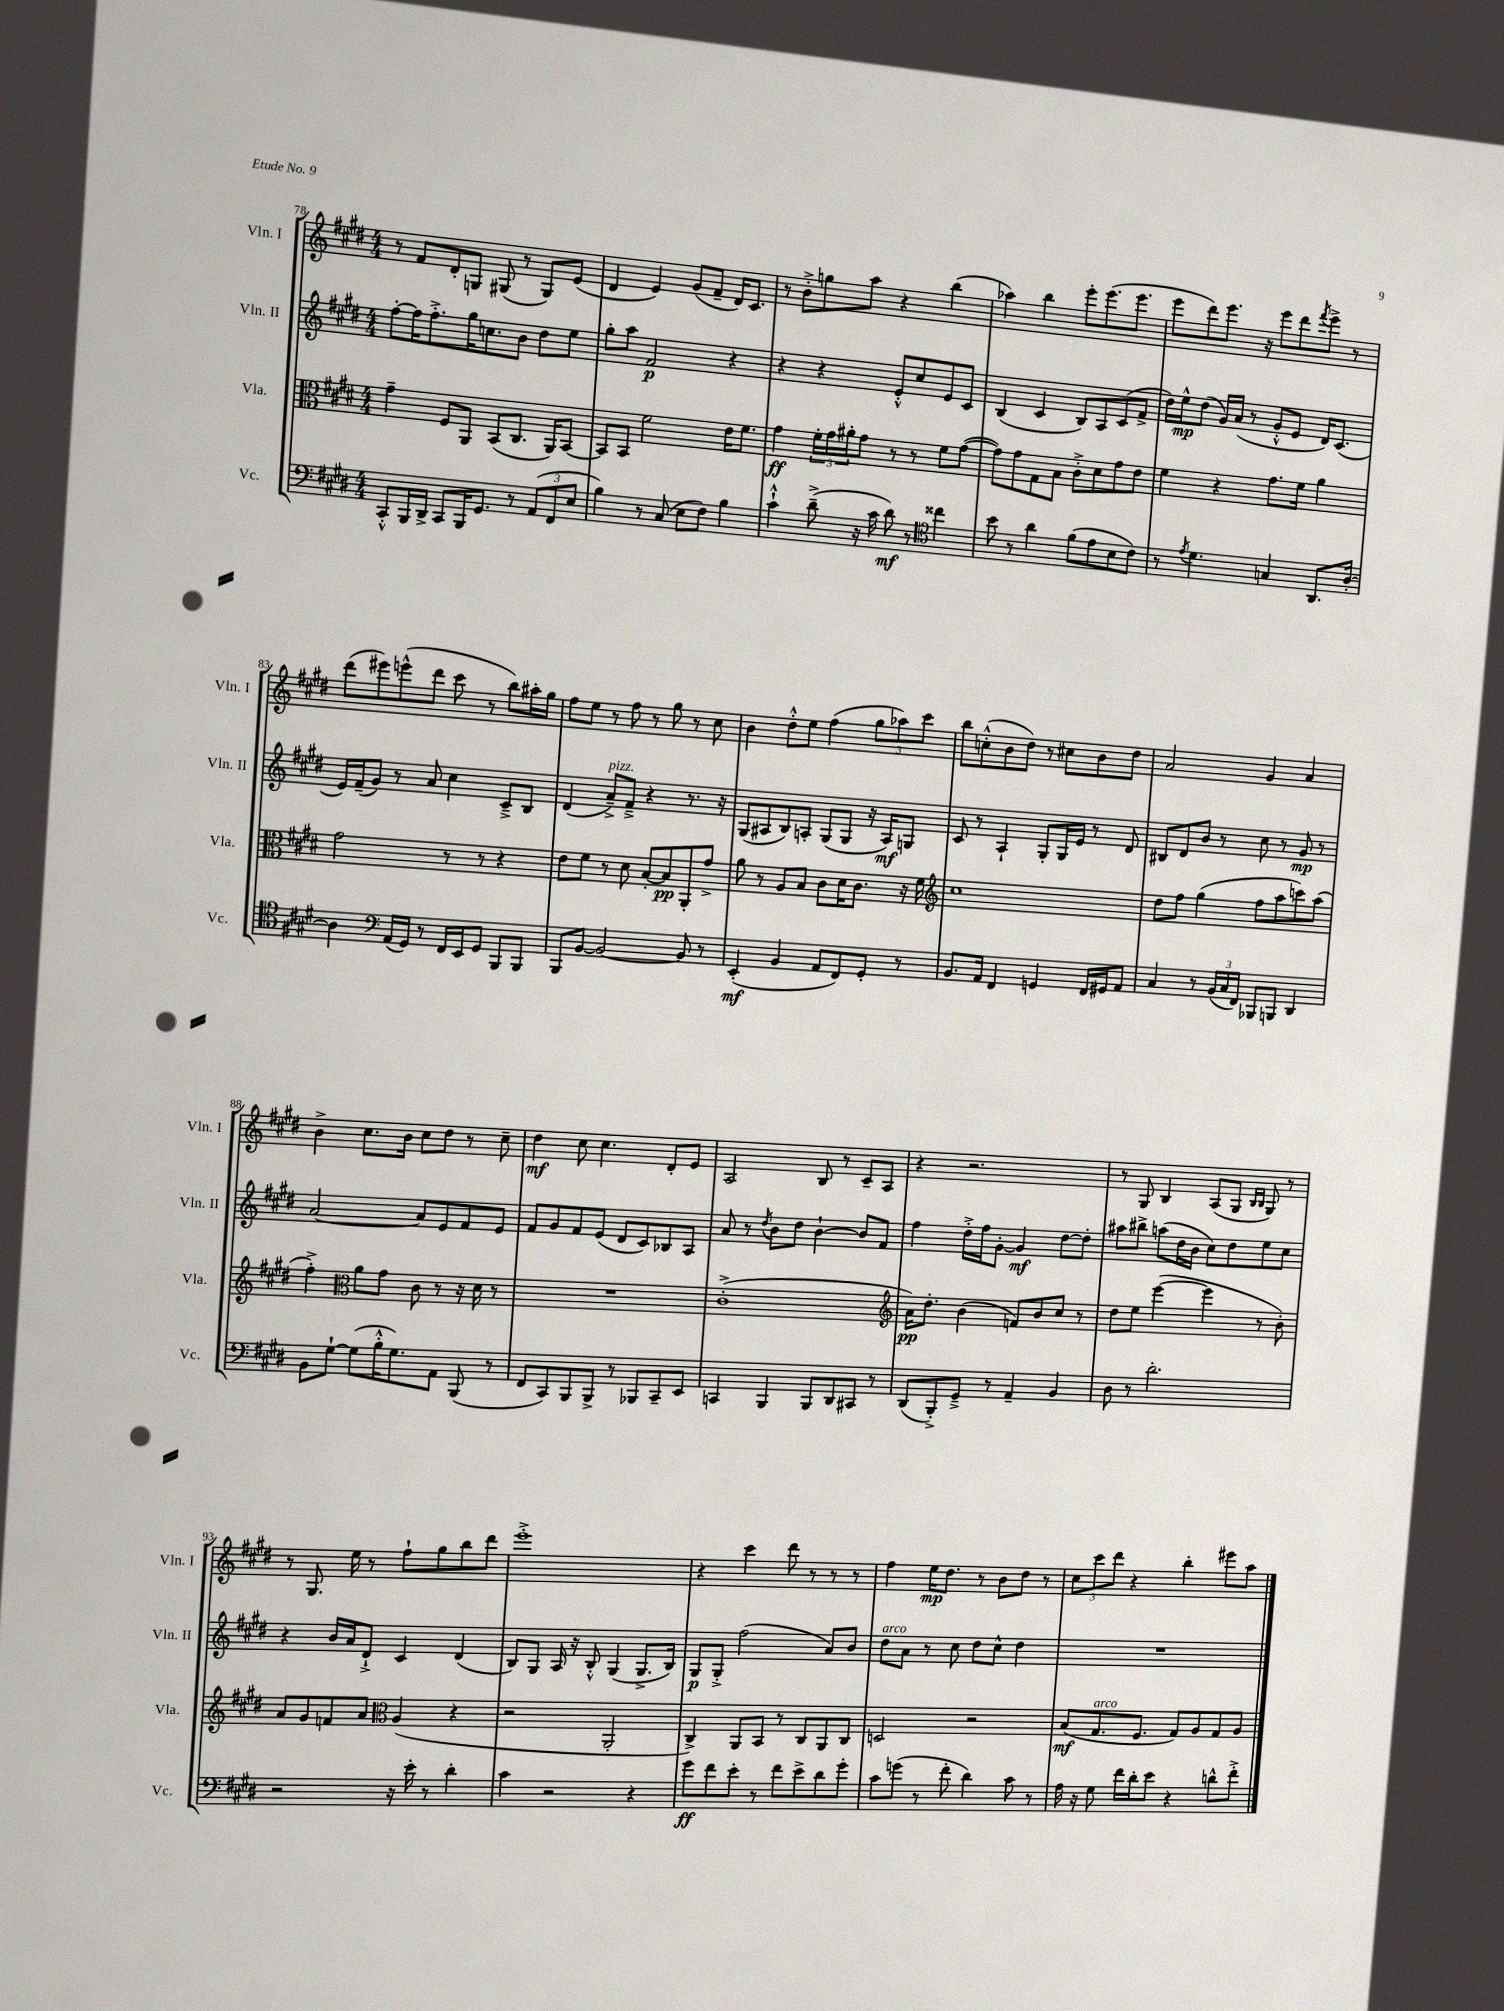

**kern	**dynam	**kern	**dynam	**kern	**dynam	**kern	**dynam
*part4	*part4	*part3	*part3	*part2	*part2	*part1	*part1
*staff4	*staff4	*staff3	*staff3	*staff2	*staff2	*staff1	*staff1
*I"Vc.	*	*I"Vla.	*	*I"Vln. II	*	*I"Vln. I	*
*I'Vc.	*	*I'Vla.	*	*I'Vln. II	*	*I'Vln. I	*
*clefF4	*	*clefC3	*	*clefG2	*	*clefG2	*
*k[f#c#g#d#]	*	*k[f#c#g#d#]	*	*k[f#c#g#d#]	*	*k[f#c#g#d#]	*
*M4/4	*	*M4/4	*	*M4/4	*	*M4/4	*
=78	=78	=78	=78	=78	=78	=78	=78
8CC#'^^/L	.	4g#~\	.	[8ff#'\L	.	8r	.
16BBB/L	.	.	.	16ff#\K]	.	8f#/L	.
16DD#^/JJ	.	.	.	8.ff#'^\	.	.	.
8CC#/L	.	8F#/L	.	.	.	8d#'/	.
16BBB/K	.	8AA/J	.	16gg#\K	.	8Gn/J	.
8.GG#/J	.	.	.	8.ccn\	.	.	.
.	.	(8BB/L	.	.	.	(8G#X/	.
8r	.	8.C#/J	.	8b\J	.	8r	.
(12AA/L	.	.	.	8dd#\L	.	8G#/L)	.
.	.	16AA/KL)	.	.	.	.	.
12FF#/	.	.	.	.	.	.	.
.	.	[8BB/J	.	8ee\J	.	(8e/J	.
12E/J	.	.	.	.	.	.	.
=79	=79	=79	=79	=79	=79	=79	=79
4B\)	.	8BB/L]	.	8gg#'\L	.	4d#/	.
.	.	8BB/J	.	8aa\J	.	.	.
8r	.	2f#\	.	2f#/	p	4e/)	.
(8C#/	.	.	.	.	.	.	.
8E\L	.	.	.	.	.	(8g#/L	.
8F#\J)	.	.	.	.	.	8f#~/J	.
4B\	.	16e\KL	.	4r	.	16d#/KL)	.
.	.	8.f#\J	.	.	.	8.c#/J	.
=80	=80	=80	=80	=80	=80	=80	=80
4c#`^^\	.	4g#\	ff	4r	.	8r	.
.	.	.	.	.	.	8b'^\L	.
(8d#~^\	.	24f#'\LL	.	4r	.	8ggn\	.
.	.	24g#\	.	.	.	.	.
.	.	24a#X'\J	.	.	.	.	.
16r	.	8g#\J	.	.	.	8aa\J	.
16c#\	.	.	.	.	.	.	.
8d#\)	mf	8r	.	8e'^^/L	.	4r	.
8r	.	8r	.	8cc#/	.	.	.
*clefC4	*	*	*	*	*	*	*
4cc##X\	.	8f#\L	.	8e/	.	(4bb\	.
.	.	([8g#\J	.	8c#/J	.	.	.
=81	=81	=81	=81	=81	=81	=81	=81
8b\	.	8g#\L])	.	(4B/	.	4aa-X\)	.
8r	.	8g#\	.	.	.	.	.
4a\	.	8G#\	.	4c#/	.	4bb\	.
.	.	8B\J	.	.	.	.	.
(8f#\L	.	8c#'^\L	.	8B/L)	.	8eee'\L	.
8e\	.	8d#\	.	8A/	.	(8.eee\	.
8B\	.	8g#\	.	(8c#/	.	.	.
.	.	.	.	.	.	8.eee\J	.
8c#\J)	.	8e\J	.	8f#^/J	.	.	.
=82	=82	=82	=82	=82	=82	=82	=82
8r	.	4f#\	.	16dd#\LL)	.	8eee\L	.
.	.	.	.	16ee^^\J	mp	.	.
8qe/	.	.	.	.	.	.	.
4.d#\	.	.	.	(8dd#\J	.	8ddd#\)	.
.	.	4r	.	16g#/LL)	.	8.eee\J	.
.	.	.	.	(16a/JJ	.	.	.
.	.	.	.	8r	.	.	.
.	.	.	.	.	.	16r	.
4Gn/	.	8.g#\L	.	8g#'^^/L	.	8eee\L	.
.	.	.	.	8e/J	.	8ddd#\	.
.	.	16f#\Jk	.	.	.	.	.
.	.	.	.	.	.	8qfff#/	.
8.AA/L	.	4a\	.	16d#/KL)	.	8eee^\J	.
.	.	.	.	(8.c#/J	.	.	.
.	.	.	.	.	.	8r	.
[16A'/Jk	.	.	.	.	.	.	.
!!LO:LB:g=z
=83	=83	=83	=83	=83	=83	=83	=83
4A\]	.	2g#\	.	16e/LL)	.	(8ddd#\L	.
.	.	.	.	(16f#~/J	.	.	.
.	.	.	.	8g#/J)	.	8eee#X\)	.
*clefF4	*	*	*	*	*	*	*
(16AA/LL	.	.	.	8r	.	(8eeen^^\	.
16GG#/JJ)	.	.	.	.	.	.	.
8r	.	.	.	8a/	.	8ddd#\J	.
16FF#/LL	.	8r	.	4cc#\	.	8ccc#\	.
16EE/J	.	.	.	.	.	.	.
8GG#/J	.	8r	.	.	.	8r	.
8BBB/L	.	4r	.	8c#~^/L	.	8bb\L)	.
8BBB/J	.	.	.	8B/J	.	16aa#X'\L	.
.	.	.	.	.	.	16gg#\JJ	.
=84	=84	=84	=84	=84	=84	=84	=84
8BBB/L	.	8e\L	.	(4d#/	.	8ff#\L	.
[8BB/J	.	8f#\J	.	.	.	8ee\J	.
!	!	!	!	!LO:TX:a:i:t=pizz.	!	!	!
2BB/_	.	8r	.	8a~^/L)	.	8r	.
.	.	8d#\	.	8f#~^/J	.	8ff#\	.
.	.	[8B'/L	.	4r	.	8r	.
.	.	8B/]	pp	.	.	8gg#\	.
8BB/]	.	8AA'/	.	8.r	.	8r	.
8r	.	8g#^/J	.	.	.	8cc#\	.
.	.	.	.	16r	.	.	.
=85	=85	=85	=85	=85	=85	=85	=85
(4EE'/	mf	8a\	.	(8G#/L	.	4b\	.
.	.	8r	.	8A#X/	.	.	.
4BB/	.	8A/L	.	8B/)	.	8dd#'^^\L	.
.	.	8B/J	.	8An'/J	.	8ee\J	.
8AA/L	.	8c#\L	.	(8G#/L	.	(4ff#\	.
8FF#/)	.	16d#\K	.	8G#/J	.	.	.
.	.	8.c#\J	.	.	.	.	.
8GG#'/J	.	.	.	16r	.	12gg#\L	.
.	.	.	.	16A/KL)	mf	.	.
.	.	.	.	.	.	12aa-X\)	.
8r	.	16r	.	8Gn/J	.	.	.
.	.	.	.	.	.	12ccc#\J	.
.	.	16f#\	.	.	.	.	.
=86	=86	=86	=86	=86	=86	=86	=86
*	*	*clefG2	*	*	*	*	*
8.BB/L	.	1cc#	.	8c#/	.	8bb\L	.
.	.	.	.	8r	.	(8ccn'^^\	.
16AA/Jk	.	.	.	.	.	.	.
4FF#/	.	.	.	4A`/	.	8b\	.
.	.	.	.	.	.	8dd#\J)	.
4GGn/	.	.	.	8G#'/L	.	8r	.
.	.	.	.	16G#/L	.	8cc#X\L	.
.	.	.	.	16e/JJ	.	.	.
16FF#/LL	.	.	.	8r	.	8b\	.
16GG#X/J	.	.	.	.	.	.	.
8AA/J	.	.	.	8d#/	.	8dd#\J	.
=87	=87	=87	=87	=87	=87	=87	=87
4C#/	.	8dd#\L	.	8B#X/L	.	2a/	.
.	.	8ff#\J	.	8d#/	.	.	.
8r	.	(4gg#\	.	8b/J	.	.	.
(24BB/LL	.	.	.	8r	.	.	.
24C#/	.	.	.	.	.	.	.
24FF#/JJ)	.	.	.	.	.	.	.
8BBB-X/L	.	8ff#\L	.	8cc#\	.	4g#/	.
8BBBn/J	.	8aa\	.	8r	.	.	.
4DD#/	.	8cccn\)	.	8g#/	mp	4a/	.
.	.	(8aa\J	.	8r	.	.	.
!!LO:LB:g=z
=88	=88	=88	=88	=88	=88	=88	=88
8BB\L	.	4ff#'^\)	.	[2a/	.	4b^\	.
[8G#`\J	.	.	.	.	.	.	.
*	*	*clefC3	*	*	*	*	*
(8G#\L]	.	8a\L	.	.	.	8.cc#\L	.
16B'^^\K	.	8g#\J	.	.	.	.	.
8.G#\)	.	.	.	.	.	16b\Jk	.
.	.	8c#\	.	8a/L]	.	8cc#\L	.
8AA\J	.	8r	.	8e/	.	8dd#\J	.
(8BBB/	.	16r	.	8f#/	.	8r	.
.	.	16d#\	.	.	.	.	.
8r	.	8r	.	8e/J	.	8cc#~\	.
=89	=89	=89	=89	=89	=89	=89	=89
8FF#/L	.	1r	.	8f#/L	.	4dd#\	mf
8CC#/)	.	.	.	8g#/	.	.	.
8BBB/	.	.	.	8f#/	.	8cc#\	.
8BBB^/J	.	.	.	(8e/J	.	4.cc#\	.
8r	.	.	.	8d#/L	.	.	.
8BBB-X/L	.	.	.	8c#/)	.	.	.
8CC#~/	.	.	.	8B-X/	.	8d#'/L	.
8EE/J	.	.	.	8A/J	.	8e/J	.
=90	=90	=90	=90	=90	=90	=90	=90
4CCn/	.	(1c#'^	.	8a/	.	2A/	.
.	.	.	.	8r	.	.	.
.	.	.	.	8qdd#/	.	.	.
4BBB/	.	.	.	8b\L	.	.	.
.	.	.	.	8dd#\J	.	.	.
8BBB/L	.	.	.	[4b`\	.	8B/	.
8DD#/	.	.	.	.	.	8r	.
8CC#X/J	.	.	.	8b/L]	.	8c#~/L	.
8r	.	.	.	8f#/J	.	8A/J	.
=91	=91	=91	=91	=91	=91	=91	=91
*	*	*clefG2	*	*	*	*	*
(8DD#/L	.	16a\KL)	pp	4ff#\	.	4r	.
.	.	8.dd#'\J	.	.	.	.	.
8BBB'^/)	.	.	.	.	.	.	.
8GG#~^/J	.	(4b\	.	16dd#'^\LL	.	2.r	.
.	.	.	.	16ff#\J	.	.	.
8r	.	.	.	[8g#'\J	.	.	.
4AA~/	.	8fn/L)	.	4g#/]	mf	.	.
.	.	8b/	.	.	.	.	.
4BB/	.	8cc#/J	.	[8dd#\L	.	.	.
.	.	8r	.	8dd#'\J]	.	.	.
=92	=92	=92	=92	=92	=92	=92	=92
8D#\	.	8dd#\L	.	8aa#X\L	.	8r	.
8r	.	8ee\J	.	8bb#X^\J	.	8G#/	.
2.d#'\	.	([4eee\	.	(8aan\L	.	4B/	.
.	.	.	.	16dd#\L	.	.	.
.	.	.	.	16b\JJ	.	.	.
.	.	4eee\]	.	8cc#\L)	.	(8A/L	.
.	.	.	.	8dd#\	.	8G#/J	.
.	.	.	.	.	.	16qqB/LL	.
.	.	.	.	.	.	16qqB/JJ	.
.	.	8r	.	8ee\	.	8G#/)	.
.	.	8b'\)	.	8cc#\J	.	8r	.
!!LO:LB:g=z
=93	=93	=93	=93	=93	=93	=93	=93
2r	.	8a/L	.	4r	.	8r	.
.	.	8g#/	.	.	.	8.G#/	.
.	.	8fn/	.	16b/LL	.	.	.
.	.	.	.	16a/J	.	16ee\	.
.	.	8a/J	.	8d#`^/J	.	8r	.
*	*	*clefC3	*	*	*	*	*
16r	.	(4A/	.	4c#/	.	8ff#`\L	.
16e'\	.	.	.	.	.	.	.
8r	.	.	.	.	.	8gg#\	.
4d#'\	.	4r	.	(4d#/	.	8bb\	.
.	.	.	.	.	.	8ddd#\J	.
=94	=94	=94	=94	=94	=94	=94	=94
4c#\	.	2r	.	8B/L)	.	1eee'^	.
.	.	.	.	8G#/J	.	.	.
2r	.	.	.	16A/	.	.	.
.	.	.	.	16r	.	.	.
.	.	.	.	8B'^^/	.	.	.
.	.	2AA'/	.	(4G#/	.	.	.
4r	.	.	.	8.G#^/L	.	.	.
.	.	.	.	16B/Jk)	.	.	.
=95	=95	=95	=95	=95	=95	=95	=95
8g#\L	ff	4C#^/)	.	8G#/L	p	4r	.
8f#\	.	.	.	8G#'^/J	.	.	.
8e'\J	.	8AA/L	.	(2ff#\	.	4ccc#\	.
8r	.	8BB/J	.	.	.	.	.
8f#\L	.	8r	.	.	.	8ddd#\	.
8e^\	.	8C#/L	.	.	.	8r	.
8d#\	.	8AA/	.	8a/L)	.	8r	.
8g#'\J	.	8C#/J	.	8b/J	.	8r	.
=96	=96	=96	=96	=96	=96	=96	=96
!	!	!	!	!LO:TX:a:i:t=arco	!	!	!
8c#\L	.	2Dn/	.	8dd#\L	.	4ff#\	.
(8gn\J	.	.	.	8a\J	.	.	.
8r	.	.	.	8r	.	16ee\KL	mp
.	.	.	.	.	.	8.dd#\J	.
8f#'\	.	.	.	8cc#\	.	.	.
4d#\)	.	2r	.	8dd#\L	.	8r	.
.	.	.	.	8cc#^^\J	.	8b\L	.
8c#\	.	.	.	4dd#\	.	8dd#\J	.
8r	.	.	.	.	.	8r	.
=97	=97	=97	=97	=97	=97	=97	=97
16A\	.	(8B/L	mf	1r	.	12cc#\L	.
16r	.	.	.	.	.	.	.
.	.	.	.	.	.	12ccc#\	.
!	!	!LO:TX:a:i:t=arco	!	!	!	!	!
8G#\	.	8.G#/	.	.	.	.	.
.	.	.	.	.	.	12ddd#\J	.
16f#\LL	.	.	.	.	.	4r	.
16d#'\J	.	8.F#/J	.	.	.	.	.
8e\J	.	.	.	.	.	.	.
4r	.	8G#/L)	.	.	.	4bb'\	.
.	.	8A/	.	.	.	.	.
8dn^^\L	.	8G#/	.	.	.	8eee#X\L	.
8f#'^\J	.	8A/J	.	.	.	8aa\J	.
==	==	==	==	==	==	==	==
*-	*-	*-	*-	*-	*-	*-	*-
